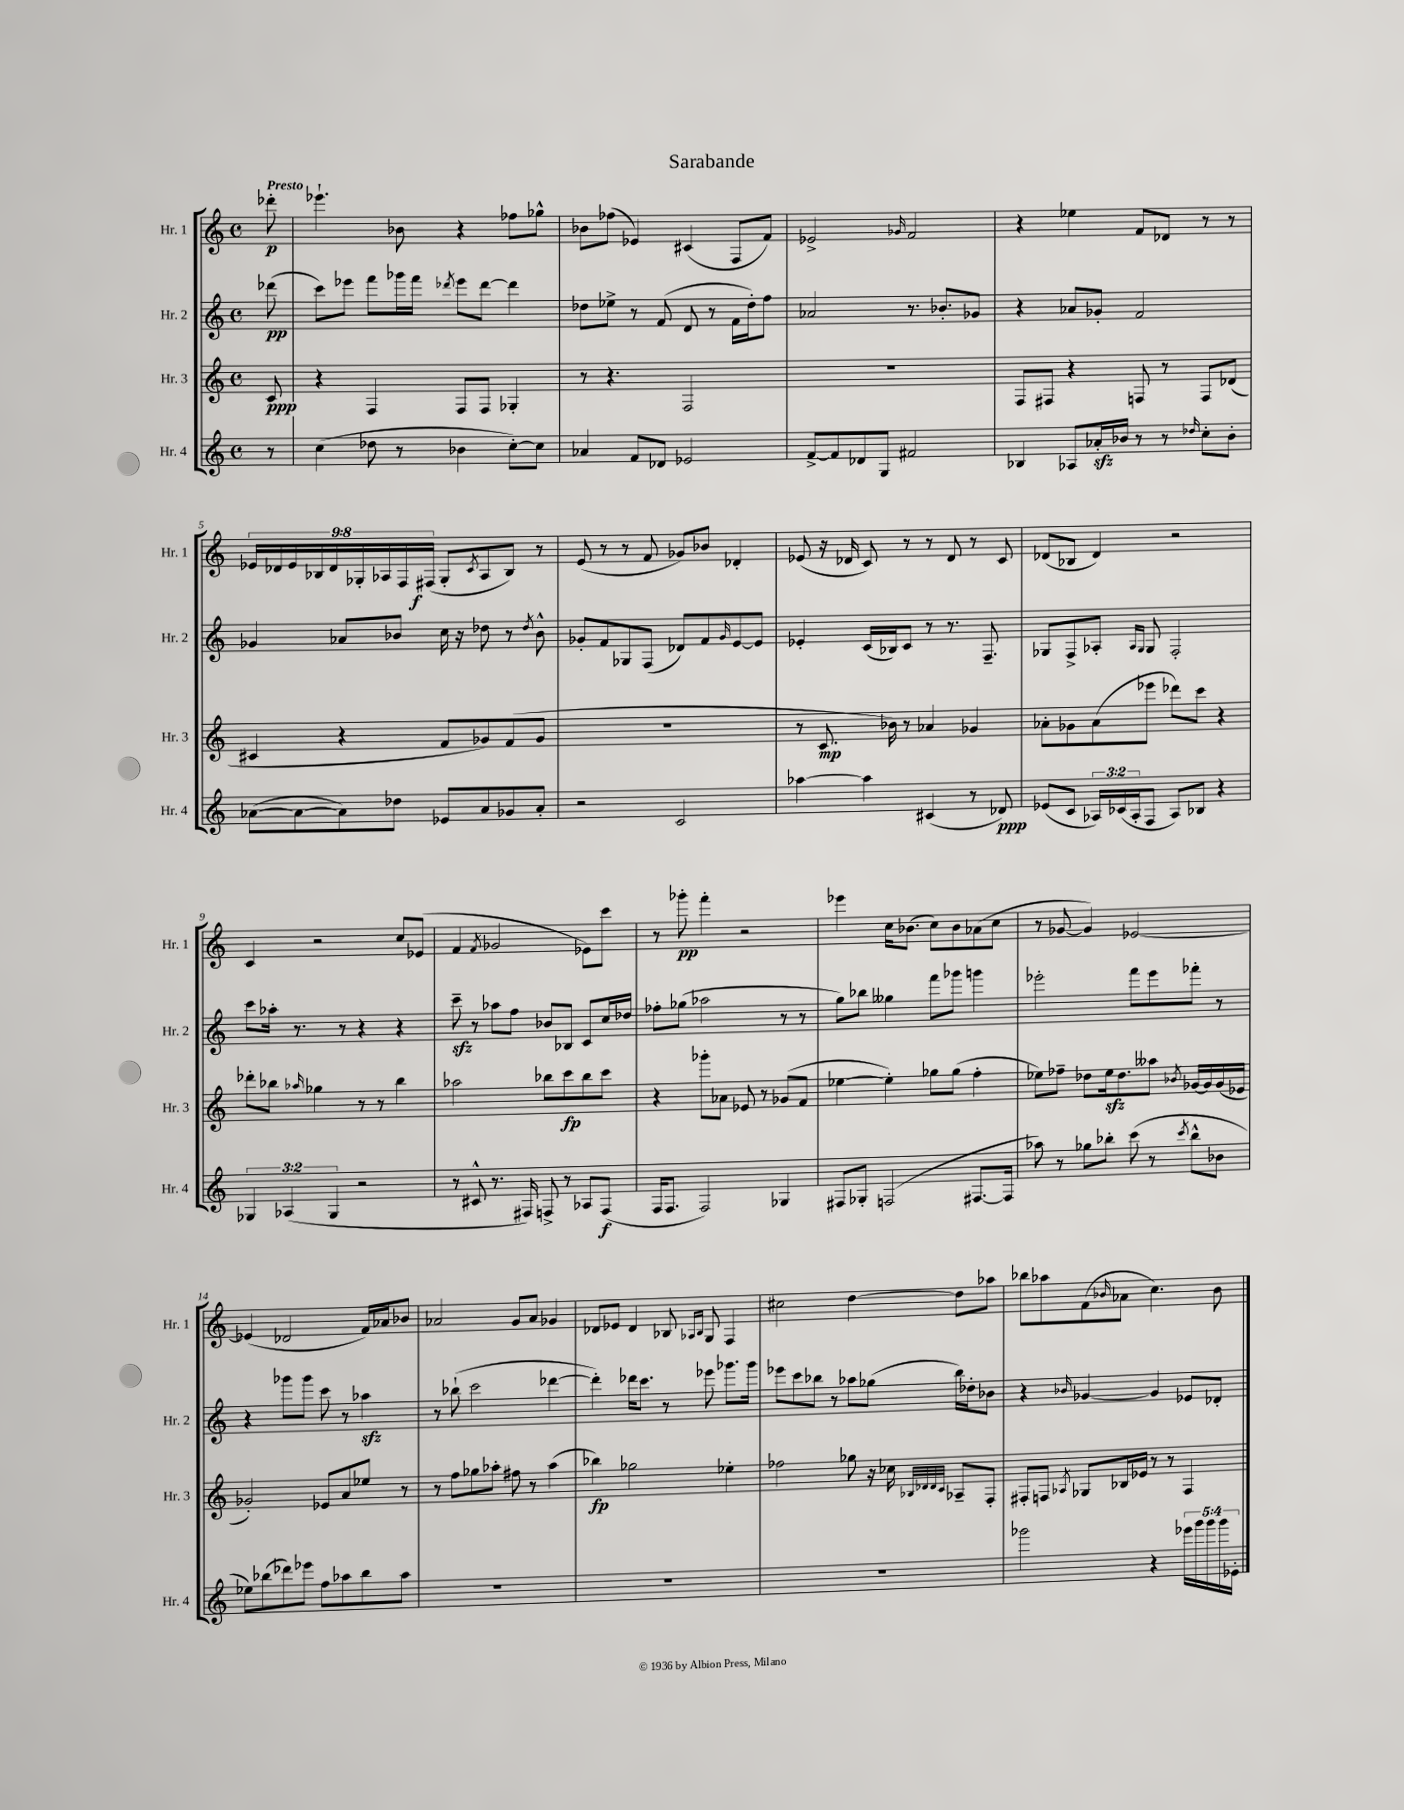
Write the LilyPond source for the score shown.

\header { title = "Sarabande" }
<<
\new StaffGroup <<
\new Staff = "s0" \with { instrumentName = "Hr. 1" shortInstrumentName = "Hr. 1" } {
    \clef treble \key c \major \defaultTimeSignature \time 4/4 \override Staff.TupletNumber.text = #tuplet-number::calc-fraction-text \partial 8 \tempo "Presto"
    des'''8-.\p |
    ees'''4.-! bes'8 r4 fes''8 ges''8-^ |
    bes'8 fes''8( ees'4) cis'4( f8 f'8) |
    ees'2-> \grace { ges'16 } f'2 |
    r4 ees''4 f'8 des'8 r8 r8 |
    \tuplet 9/8 { ees'16 des'16 ees'16 bes16 des'16 ges16-. aes16 f16 fis16\f( } ges8-. \acciaccatura { c'8 } aes8 bes8) r8 |
    e'8( r8 r8 f'8 ges'8) bes'8 des'4-. |
    ees'8( r16 des'16 c'8) r8 r8 des'8 r8 c'8 |
    des'8( bes8 des'4) r2 |
    c'4 r2 c''8 ees'8( |
    f'4 \acciaccatura { f'8 } ges'2 ees'8) c'''8 |
    r8 ges'''8-.\pp f'''4-. r2 |
    ees'''4 c''16 bes'8.( c''8) bes'8 aes'8( c''8 |
    r8 ges'8~ ges'4) ees'2~ |
    ees'4( des'2 f'16) aes'16 bes'8 |
    aes'2 g'8 aes'8 ges'4 |
    des'8 ees'8 des'4 bes8 \grace { aes16 bes16 } g8 f4 |
    cis''2 d''4~ d''8 aes''8 |
    bes''8 aes''8 f'8( \grace { bes'16 } aes'8 c''4.) bes'8 \bar "|." |
}
\new Staff = "s1" \with { instrumentName = "Hr. 2" shortInstrumentName = "Hr. 2" } {
    \clef treble \key c \major \defaultTimeSignature \time 4/4 \partial 8
    des'''8\pp( |
    c'''8) ees'''8 f'''8 ges'''16 f'''16 \acciaccatura { des'''8 } ees'''8 des'''8~ des'''4 |
    des''8 ees''8-> r8 f'8( d'8 r8 f'16 des''16-.) f''8 |
    aes'2 r8. bes'8.-. ges'8 |
    r4 aes'8 ges'8-. f'2 |
    ges'4 aes'8 bes'8 c''16 r16 des''8 r8 \acciaccatura { des''8 } bes'8-^ |
    ges'8-. f'8 ges8 f8( des'8) f'8 \grace { ges'16 } e'8~ e'8 |
    ees'4-. c'16( bes16) c'8 r8 r8. f8.-- |
    ges8 f8-> aes8-. \grace { aes16 ges16 } ges8 f2-. |
    c'''8 aes''16-. r8. r8 r4 r4 |
    c'''8--\sfz r8 aes''8 f''8 bes'8 bes8 c'8 c''16 des''16 |
    fes''8-. ges''8( aes''2 r8 r8 |
    g''8) bes''8 geses''4 f'''8 ges'''8 g'''4 |
    ees'''2-. f'''8 ees'''8 fes'''8-. r8 |
    r4 ges'''8 ges'''8 c'''8 r8 aes''4\sfz |
    r8 bes''8-!( c'''2 des'''4~ |
    des'''4-.) des'''16 c'''8. r8 ees'''8 ges'''8. ges'''16 |
    ees'''8 c'''8 bes''8 r8 aes''8 ges''8( bes''16) des''16-. bes'8 |
    r4 \grace { bes'16 } ges'4~ ges'4 ees'8 des'8-. \bar "|." |
}
\new Staff = "s2" \with { instrumentName = "Hr. 3" shortInstrumentName = "Hr. 3" } {
    \clef treble \key c \major \defaultTimeSignature \time 4/4 \partial 8
    c'8\ppp |
    r4 f4 f8 f8 ges4-. |
    r8 r4. f2 |
    R1 |
    f8 fis8 r4 f8 r8 f8 des'8( |
    cis'4 r4 f'8 ges'8) f'8( ges'8 |
    R1 |
    r8 c'8.\mp bes'16) r8 aes'4 ges'4 |
    aes'8-. ges'8 aes'8( ees'''8 des'''8) c'''8 r4 |
    des'''8-. bes''8 \grace { aes''16 } ges''4 r8 r8 bes''4 |
    aes''2 bes''8 c'''8\fp bes''8 c'''8 |
    r4 ges'''8-. aes'8 ees'8 r8 ges'8( f'8 |
    ees''4~ ees''4-.) ges''8 ges''8( f''4-. |
    ees''8) fes''8-- des''8 ees''16\sfz des''8. aeses''8 \acciaccatura { bes'8 } ges'16~ ges'16 ges'16( ees'16 |
    ges'2-.) ees'8 a'8 ees''8 r8 |
    r8 f''8 ges''8 aes''8-. fis''8 r8 aes''4( |
    bes''4\fp) ges''2 ees''4-. |
    fes''2 ges''8 r16 ces''16 \grace { bes32 des'32 des'32 c'32 } aes8-- f8-. |
    fis8-. f8 \acciaccatura { aes8 } ges8 bes16 ees'16 r8 r8 f4 \bar "|." |
}
\new Staff = "s3" \with { instrumentName = "Hr. 4" shortInstrumentName = "Hr. 4" } {
    \clef treble \key c \major \defaultTimeSignature \time 4/4 \override Staff.TupletNumber.text = #tuplet-number::calc-fraction-text \partial 8
    r8 |
    c''4( des''8 r8 bes'4 c''8~-.) c''8 |
    aes'4 f'8 des'8 ees'2 |
    f'8~-> f'8 des'8 g8 fis'2 |
    bes4 aes8 aes'16-.\sfz bes'16 r8 r8 \grace { des''16 } c''8-. bes'8-. |
    aes'8~( aes'8~ aes'8) des''8 ees'8 aes'8 ges'8 aes'8-. |
    r2 c'2 |
    aes''4~ aes''4 cis'4( r8 des'8\ppp) |
    ees'8( c'8 \tuplet 3/2 { aes16) ces'16( aes16-. } f8 aes8) bes8 r4 |
    \tuplet 3/2 { ges4 aes4( ges4 } r2 |
    r8 cis'8-^ r8. fis16) f8-> r8 aes8 f8\f( |
    f16 f8. f2) ges4 |
    fis8 ges8-. f2( fis8.~ fis16 |
    aes''8) r8 ges''8 bes''8-. c'''8( r8 \acciaccatura { c'''8 } bes''8-^ bes'8 |
    ees''8) bes''8( des'''8) ees'''8 f''8 aes''8 bes''8 aes''8 |
    R1 |
    R1 |
    R1 |
    ges'''2 r4 \tuplet 5/4 { ees'''16 ges'''16 ges'''16 ges'''16 ees'16-. } \bar "|." |
}
>>
>>
